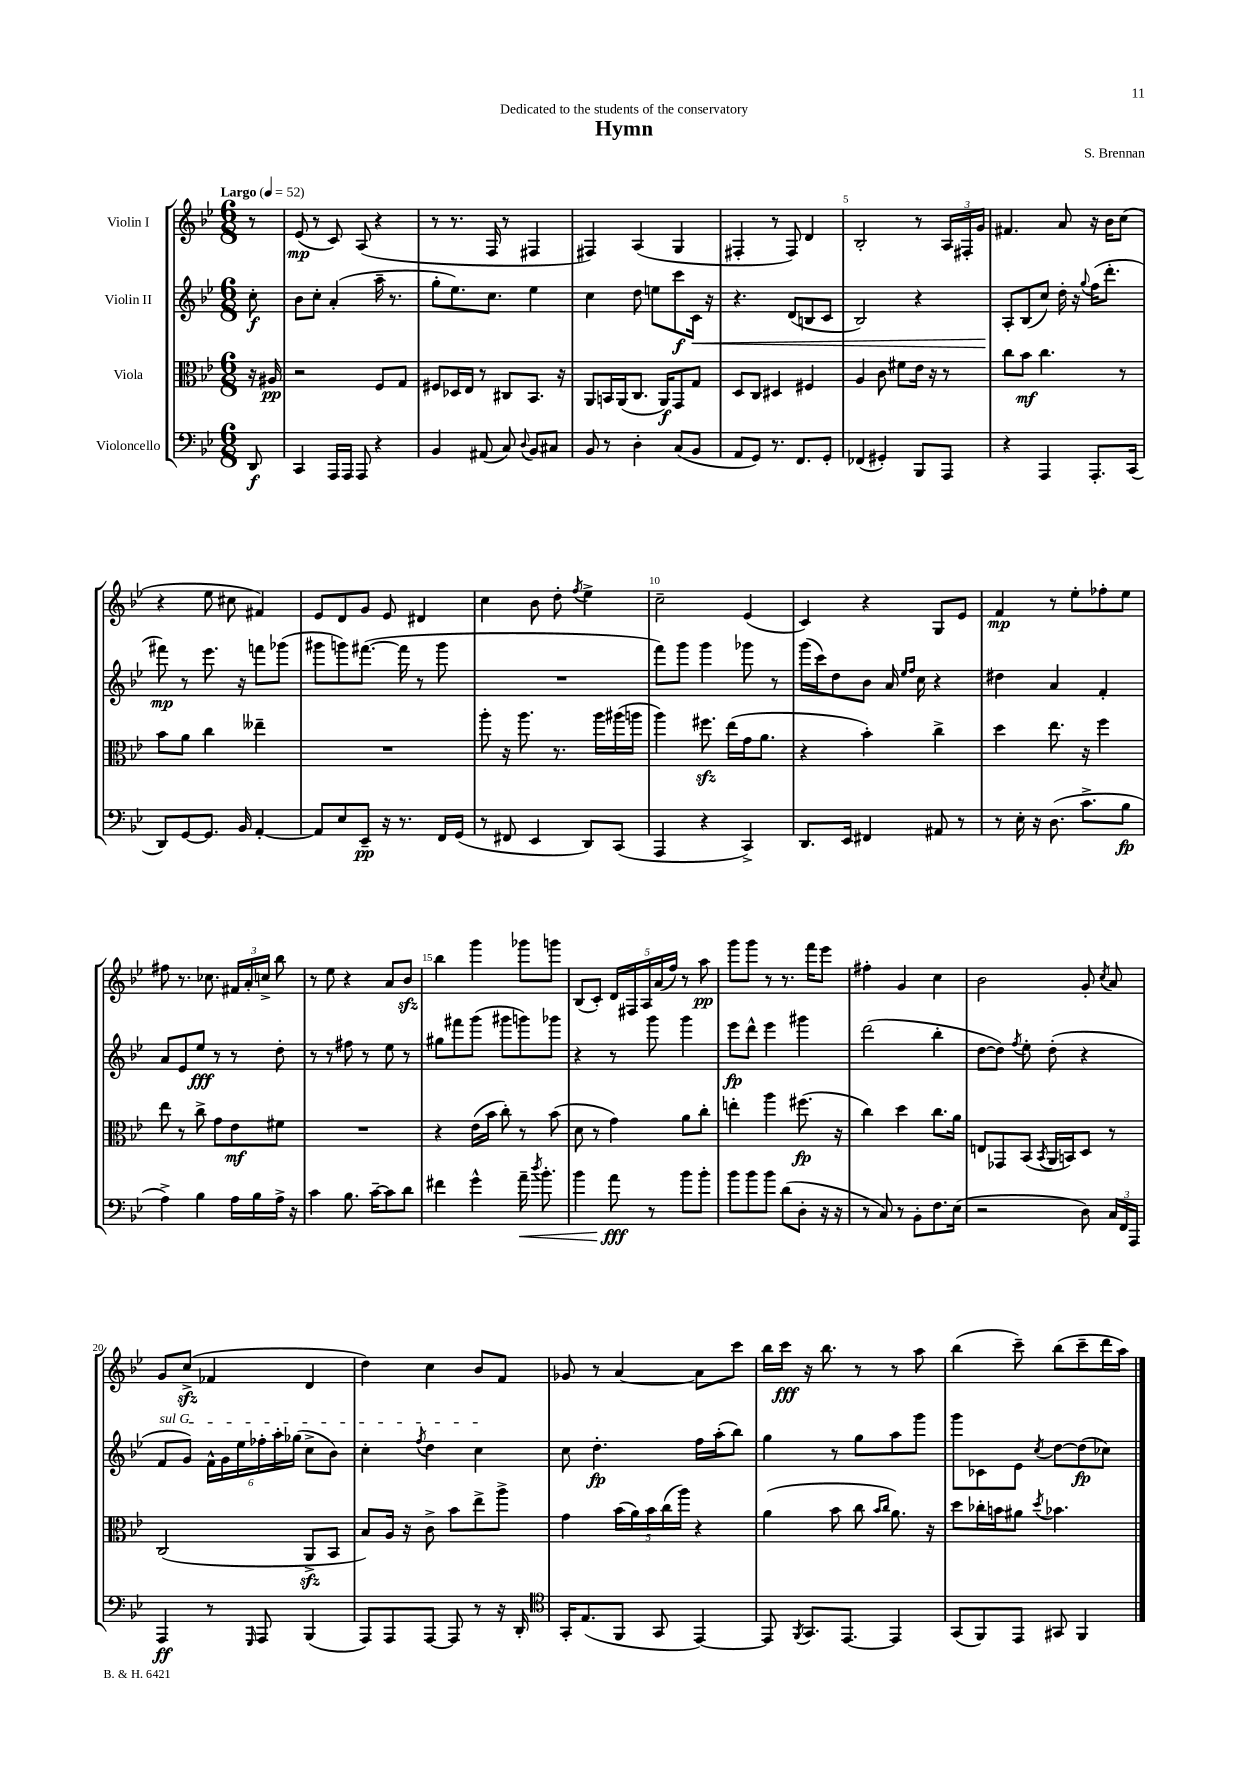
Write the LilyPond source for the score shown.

\header { title = "Hymn" composer = "S. Brennan" dedication = "Dedicated to the students of the conservatory" }
<<
\new StaffGroup <<
\new Staff = "s0" \with { instrumentName = "Violin I" } {
    \clef treble \key bes \major \numericTimeSignature \time 6/8 \partial 8 \tempo "Largo" 4 = 52
    \autoBeamOff r8 |
    ees'8\mp( r8 c'8) a8( r4 |
    r8 r8. f16 r8 fis4 |
    fis4) a4( g4 |
    fis4-. r8 fis8) d'4 |
    bes2-. r8 \tuplet 3/2 { a16[ fis16-. g'16] } |
    fis'4. a'8 r16 bes'16[ c''8]( |
    r4 ees''8 cis''8 fis'4) |
    ees'8[ d'8 g'8] ees'8 dis'4 |
    c''4 bes'8 d''8-. \acciaccatura { f''8 } ees''4-> |
    c''2-- ees'4( |
    c'4) r4 g8[ ees'8] |
    f'4\mp r8 ees''8[-. fes''8-. ees''8] |
    fis''8 r8. ces''8. \tuplet 3/2 { fis'16[ a'16-. c''16]-> } bes''8 |
    r8 ees''8 r4 a'8[ bes'8]\sfz |
    bes''4 g'''4 ges'''8[ g'''8] |
    bes8[( c'8]-.) \tuplet 5/4 { d'16[ fis16 a16 a'16( f''16]) } r8 a''8\pp |
    g'''8[ g'''8] r8 r8. f'''16[ ees'''8] |
    fis''4-. g'4 c''4 |
    bes'2 g'8-. \acciaccatura { c''8 } a'8 |
    g'8[ c''8]->\sfz( fes'4 d'4 |
    d''4) c''4 bes'8[ f'8] |
    ges'8 r8 a'4~ a'8[ c'''8] |
    bes''16[ c'''16]\fff r16 bes''8. r8 r8 a''8 |
    bes''4( c'''8--) bes''8[( c'''8-- d'''16 a''16]) \bar "|." |
}
\new Staff = "s1" \with { instrumentName = "Violin II" } {
    \clef treble \key bes \major \numericTimeSignature \time 6/8 \partial 8
    \autoBeamOff c''8-.\f |
    bes'8[ c''8]-. a'4-.( a''16-- r8. |
    g''8[-. ees''8.) c''8.] ees''4 |
    c''4 d''8 e''8[ c'''8\f c'16]\< r16 |
    r4. d'8[( b8 c'8] |
    bes2) r4 |
    a8[-.\! bes8( c''8]) d''16-. r16 \appoggiatura { g''8 } f''16[( d'''8.]-. |
    fis'''8\mp) r8 ees'''8. r16 f'''8[ ges'''8]( |
    gis'''8[ g'''8) fis'''8.]~( fis'''16 r8 g'''8 |
    R2. |
    f'''8[) g'''8] g'''4 ges'''8 r8 |
    g'''16[( c'''16) d''8 bes'8] a'16 \grace { ees''16[ f''16] } c''16 r4 |
    dis''4 a'4 f'4-. |
    a'8[ ees'8 ees''8]\fff r8 r8 d''8-. |
    r8 r8 fis''8 r8 ees''8 r8 |
    gis''8[ fis'''8 g'''8]( gis'''8[ g'''8) ges'''8] |
    r4 r8 g'''8 g'''4 |
    ees'''8[\fp d'''8]-^ ees'''4 gis'''4 |
    d'''2( bes''4-. |
    d''8[~ d''8]) \acciaccatura { f''8 } ees''8-. d''8-.( r4 |
    \once \override TextSpanner.bound-details.left.text = \markup { \italic "sul G" } f'8[\startTextSpan g'8]) \tuplet 6/4 { f'16[-^ g'16 ees''16 fes''16-. a''16-. ges''16]( } c''8[-> bes'8]) |
    c''4-. \acciaccatura { f''8 } d''4 c''4\stopTextSpan |
    c''8 d''4.-.\fp f''16[ a''16-.( bes''8]) |
    g''4 r8 g''8[ a''8 g'''8] |
    g'''8[ ces'8 ees'8] \acciaccatura { c''8 } d''8[~ d''8\fp( ces''8]) \bar "|." |
}
\new Staff = "s2" \with { instrumentName = "Viola" } {
    \clef alto \key bes \major \numericTimeSignature \time 6/8 \partial 8
    \autoBeamOff r16 ais16\pp |
    r2 f8[ g8] |
    fis8[ des16 ees16] r8 cis8[ bes,8.] r16 |
    a,8[ b,16 a,16( c8.] a,16[\f) g,8 g8] |
    d8[ c8] dis4 fis4 |
    a4 c'8 fis'8[ ees'16] r16 r8 |
    c''8[ bes'8]\mf c''4. r8 |
    bes'8[ a'8] c''4 eeses''4-- |
    R2. |
    a''8-. r16 a''8. r8. a''16[ ais''16( a''16] |
    a''4) fis''8.\sfz ees''16[( g'16 a'8.] |
    r4 bes'4-.) c''4-> |
    d''4 ees''8. r16 f''4 |
    ees''8 r8 c''8-> g'8[ ees'8\mf fis'8] |
    R2. |
    r4 ees'16[( bes'16] c''8-.) r8 bes'8( |
    d'8 r8 g'4) a'8[ c''8]-. |
    e''4-. a''4 fis''8.\fp( r16 |
    c''4) d''4 c''8.[ a'16] |
    e8[ ges,8 bes,8]( \acciaccatura { bes,8 } a,16[ b,16) d8] r8 |
    c2( a,8[->\sfz bes,8] |
    bes8[) a16] r16 c'8-> bes'8[ ees''8-> a''8]-> |
    g'4 \tuplet 5/4 { bes'16[( a'16) bes'16 c''16( a''16]) } r4 |
    a'4( bes'8 c''8 \grace { bes'16[ c''16] } a'8.) r16 |
    d''8[ ces''16-. b'16 ais'8] \acciaccatura { d''8 } bes'4. \bar "|." |
}
\new Staff = "s3" \with { instrumentName = "Violoncello" } {
    \clef bass \key bes \major \numericTimeSignature \time 6/8 \partial 8
    \autoBeamOff d,8\f |
    c,4 a,,16[ a,,16] a,,8 r4 |
    bes,4 ais,8( c8) \appoggiatura { d8 } bes,8[ cis8] |
    bes,8 r8 d4-. c8[( bes,8] |
    a,8[ g,8]) r8. f,8.[ g,8]-. |
    fes,4( gis,4-.) bes,,8[ a,,8] |
    r4 a,,4 a,,8.[-. c,16]( |
    d,8[) g,8~ g,8.] bes,16 a,4~-. |
    a,8[ ees8 ees,8]--\pp r16 r8. f,16[ g,16]( |
    r8 fis,8 ees,4 d,8[) c,8]( |
    a,,4 r4 c,4->) |
    d,8.[ ees,16] fis,4 ais,8 r8 |
    r8 ees16-. r16 d8.( c'8.[-> bes8]\fp |
    a4->) bes4 a16[ bes16 a16]-> r16 |
    c'4 bes8. c'16[~-- c'8 d'8] |
    fis'4 g'4-^ a'16--\< \acciaccatura { d''8 } bes'8.-. |
    bes'4 a'8\fff\! r8 bes'8[ bes'8]-. |
    bes'8[ bes'8 bes'8] d'8[( d8]-. r16 r16 |
    r8 c8) r8 bes,8[-. f8. ees16]( |
    r2 d8) \tuplet 3/2 { c16[ f,16 a,,16] } |
    a,,4\ff r8 \grace { g,,16 } a,,8 bes,,4( |
    a,,8[) a,,8 a,,8]~ a,,8 r8 r16 d,16-. |
    \clef tenor g,16[-. ees8.( f,8] g,8 ees,4~) |
    ees,8 \acciaccatura { f,8 } g,8.[ ees,8.]~ ees,4 |
    g,8[( f,8) ees,8] gis,8 f,4 \bar "|." |
}
>>
>>
\layout { \context { \Score \override BarNumber.break-visibility = ##(#f #t #t) barNumberVisibility = #(every-nth-bar-number-visible 5) } }
